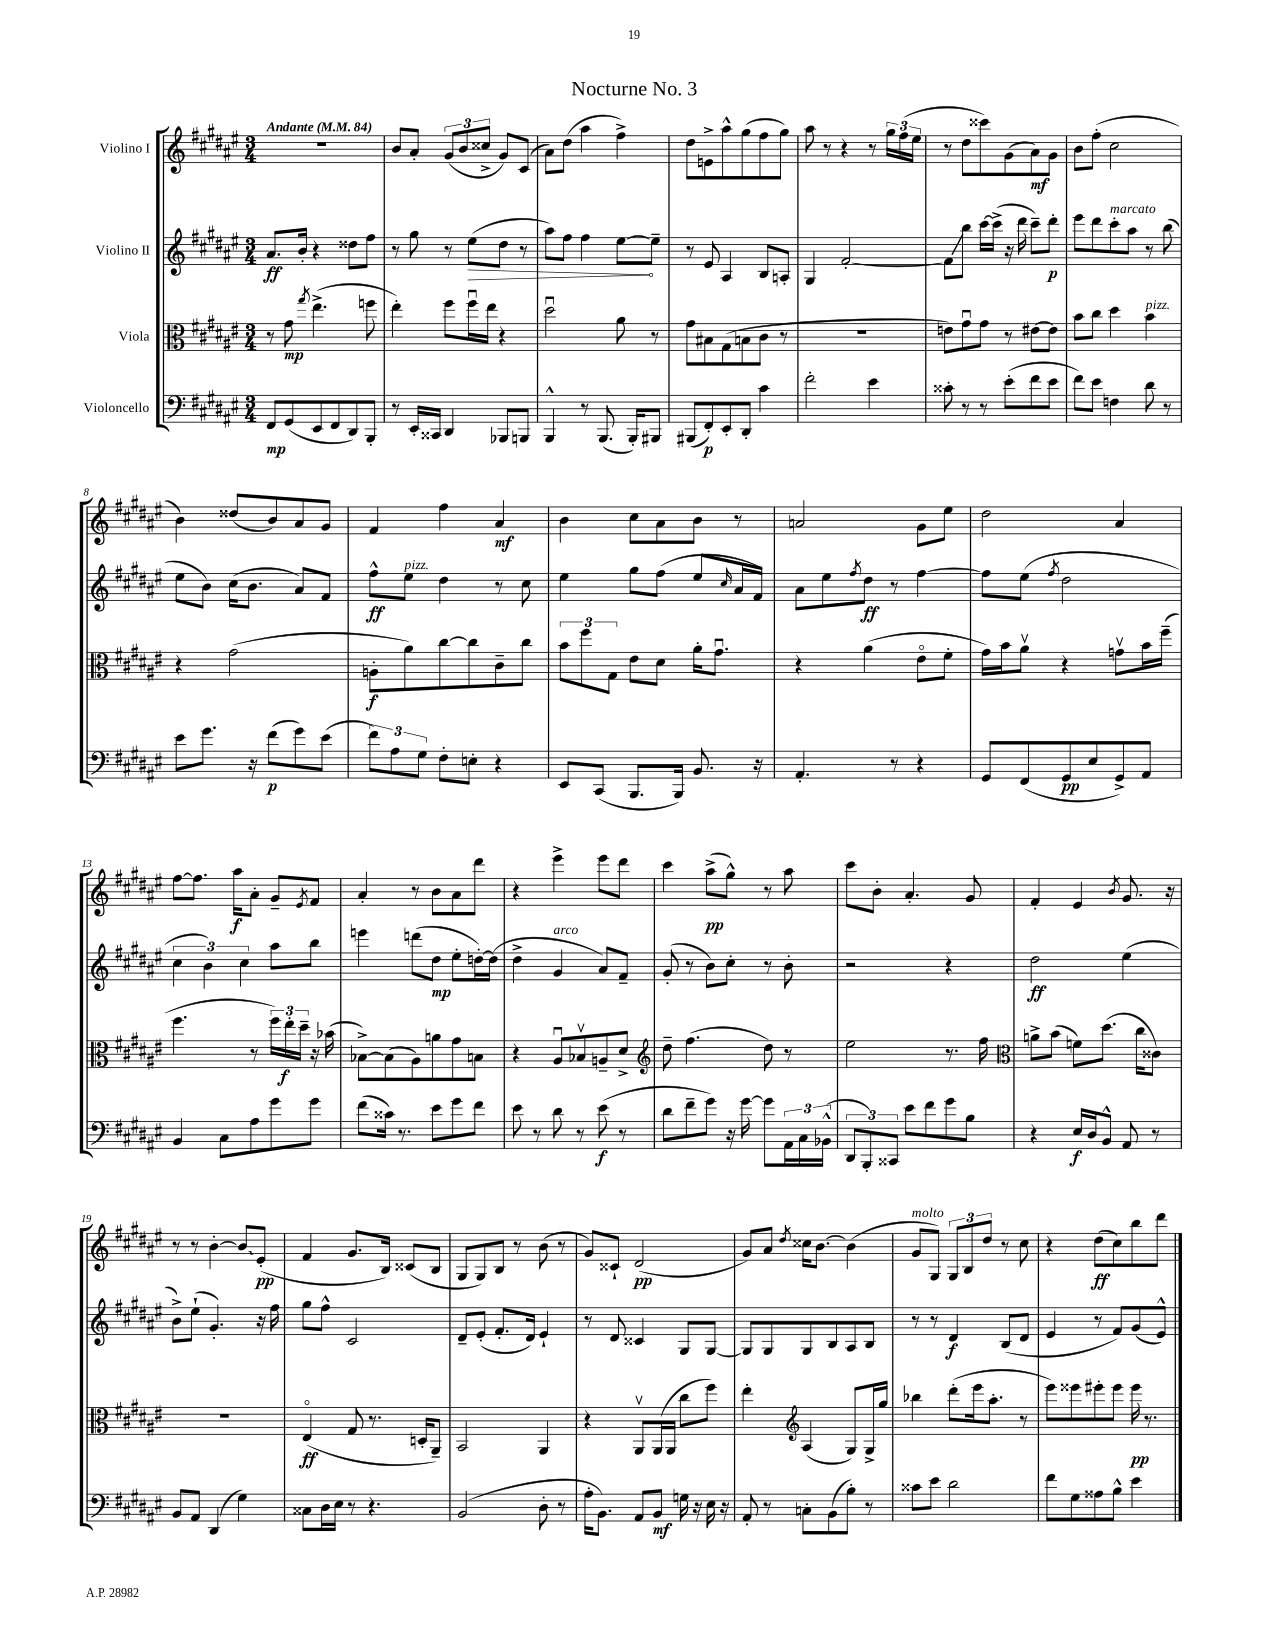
\header { title = "Nocturne No. 3" }
<<
\new StaffGroup <<
\new Staff = "s0" \with { instrumentName = "Violino I" } {
    \clef treble \key fis \major \numericTimeSignature \time 3/4 \tempo "Andante" 4 = 84
    R2. |
    b'8 ais'8-. \tuplet 3/2 { gis'8( b'8 cisis''8-> } gis'8) cis'8( |
    ais'8) dis''8( ais''4 fis''4->) |
    dis''8 e'8-> ais''8-^ gis''8( fis''8 gis''8) |
    ais''8 r8 r4 r8 \tuplet 3/2 { gis''16 fis''16( eis''16 } |
    r8 dis''8 cisis'''8) gis'8( ais'8\mf) gis'8 |
    b'8 fis''8-.( cis''2 |
    b'4) disis''8( b'8) ais'8 gis'8 |
    fis'4 fis''4 ais'4\mf |
    b'4 cis''8 ais'8 b'8 r8 |
    a'2 gis'8 eis''8 |
    dis''2 ais'4 |
    fis''8~ fis''8. ais''16\f ais'8-. gis'8-- \acciaccatura { eis'8 } fis'8 |
    ais'4-. r8 b'8 ais'8 dis'''8 |
    r4 eis'''4-> eis'''8 dis'''8 |
    cis'''4 ais''8->\pp( gis''8-^) r8 ais''8 |
    cis'''8 b'8-. ais'4.-. gis'8 |
    fis'4-. eis'4 \acciaccatura { b'8 } gis'8. r16 |
    r8 r8 b'4~-. \once \override Glissando.style = #'zigzag b'8\glissando eis'8-.\pp( |
    fis'4 gis'8. b16) cisis'8( b8 |
    gis8 gis8) b8 r8 b'8( r8 |
    gis'8) cisis'8-! dis'2\pp( |
    gis'8) ais'8 \acciaccatura { dis''8 } cisis''16 b'8.~ b'4( |
    gis'8^\markup { \italic "molto" } gis8) \tuplet 3/2 { gis8 b8 dis''8 } r8 cis''8 |
    r4 dis''8\ff( cis''8) b''8 dis'''8 \bar "|." |
}
\new Staff = "s1" \with { instrumentName = "Violino II" } {
    \clef treble \key fis \major \numericTimeSignature \time 3/4
    ais'8.\ff b'16-. r4 disis''8 fis''8 |
    r8 gis''8 r8 \once \override Hairpin.circled-tip = ##t eis''8\>( dis''8 r8 |
    ais''8) fis''8 fis''4 eis''8~\! eis''8-- |
    r8 eis'8 ais4 b8 a8-. |
    gis4 fis'2~-. |
    fis'8\glissando b''8 cis'''16~ cis'''16->( r16 dis'''16 cis'''8--) dis'''8-.\p |
    eis'''8 dis'''8 cis'''8-.^\markup { \italic "marcato" } ais''8 r8 b''8( |
    eis''8 b'8) cis''16( b'8. ais'8) fis'8 |
    fis''8-^\ff eis''8^\markup { \italic "pizz." } dis''4 r8 cis''8 |
    eis''4 gis''8 fis''8( eis''8 \grace { cis''16 } ais'16 fis'16) |
    ais'8 eis''8 \acciaccatura { fis''8 } dis''8\ff r8 fis''4~ |
    fis''8 eis''8( \acciaccatura { fis''8 } dis''2 |
    \tuplet 3/2 { cis''4 b'4) cis''4 } ais''8 b''8 |
    e'''4 d'''8( dis''8\mp eis''8-. d''16~-.) d''16( |
    dis''4-> gis'4^\markup { \italic "arco" } ais'8) fis'8-- |
    gis'8-.( r8 b'8) cis''8-. r8 b'8-. |
    r2 r4 |
    dis''2\ff eis''4( |
    b'8->) eis''8-!( gis'4.-.) r16 fis''16 |
    gis''8 fis''8-^ cis'2 |
    dis'8-- eis'8-.( fis'8.-. dis'16) eis'4-! |
    r8 dis'8 cisis'4 gis8 gis8~ |
    gis8 gis8 gis8 b8 ais8 b8 |
    r8 r8 dis'4\f b8( dis'8 |
    eis'4 r8 fis'8) gis'8( eis'8-^) \bar "|." |
}
\new Staff = "s2" \with { instrumentName = "Viola" } {
    \clef alto \key fis \major \numericTimeSignature \time 3/4
    r8 gis'8\mp \acciaccatura { gis''8 } eis''4.->( f''8 |
    eis''4-.) fis''8 fis''16\downbow eis''16 r4 |
    dis''2\downbow ais'8 r8 |
    gis'8 bis8 gis8( b8 cis'8 r8 |
    R2. |
    e'8) gis'8\downbow gis'8 r8 eis'8~ eis'8 |
    b'8 cis''8 dis''4 b'4^\markup { \italic "pizz." } |
    r4 gis'2( |
    a8-.\f ais'8) cis''8~ cis''8 cis'8-- cis''8 |
    \tuplet 3/2 { b'8 fis''8 gis8 } eis'8 dis'8 ais'16-. gis'8.\downbow |
    r4 ais'4( eis'8\flageolet fis'8-. |
    gis'16) b'16 ais'8\upbow r4 g'8\upbow b'16 fis''16--( |
    fis''4. r8 \tuplet 3/2 { fis''16) eis''16-.\f dis''16-- } r16 bes'16( |
    bes8~->) bes8( ais8) a'8 gis'8 b8 |
    r4 ais8\downbow bes8\upbow a8-- dis'8-> |
    \clef treble dis''8-- fis''4.( dis''8) r8 |
    eis''2 r8. fis''16 |
    \clef alto a'8-> b'8( f'8) dis''8.( cis''16 cisis'8) |
    R2. |
    eis4\flageolet\ff( gis8 r8. d16-. ais,8--) |
    b,2 ais,4 |
    r4 ais,8\upbow ais,16( ais,16 cis''8 fis''8) |
    eis''4-. \clef treble ais4( gis8) gis16-> gis''16 |
    bes''4 dis'''8-.( eis'''16 ais''8.-. r8 |
    eis'''8) eisis'''8 eis'''8-. eis'''8 eis'''16\pp r8. \bar "|." |
}
\new Staff = "s3" \with { instrumentName = "Violoncello" } {
    \clef bass \key fis \major \numericTimeSignature \time 3/4
    fis,8\mp gis,8( eis,8 fis,8 dis,8) b,,8-. |
    r8 eis,16-. cisis,16 dis,4 bes,,8 b,,8 |
    b,,4-^ r8 b,,8.( b,,16-.) bis,,8 |
    bis,,8( fis,8-.\p) eis,8-. dis,8-. cis'4 |
    fis'2-. eis'4 |
    cisis'8-. r8 r8 eis'8-.( fis'8 eis'8 |
    fis'8) eis'8 f4 dis'8 r8 |
    eis'8 gis'8. r16 fis'8\p( gis'8) eis'8( |
    \tuplet 3/2 { fis'8) ais8 gis8 } fis8-. e8-. r4 |
    eis,8 cis,8( b,,8. b,,16) b,8. r16 |
    ais,4.-. r8 r4 |
    gis,8 fis,8( gis,8\pp eis8 gis,8->) ais,8 |
    b,4 cis8 ais8 gis'8 gis'8 |
    fis'8( cisis'16) r8. eis'8 gis'8 fis'8 |
    eis'8 r8 dis'8 r8 eis'8\f( r8 |
    dis'8 fis'8-- gis'8) r16 gis'16~ gis'8 \tuplet 3/2 { ais,16 cis16 bes,16-^( } |
    \tuplet 3/2 { dis,8 b,,8-.) cisis,8 } eis'8 fis'8 gis'8 b8 |
    r4 eis16\f dis16 b,8-^ ais,8 r8 |
    b,8 ais,8 dis,4( gis4) |
    cisis8 dis16 eis16 r8 r4. |
    b,2( dis8-. r8 |
    ais16-. b,8.) ais,8 b,8\mf g16 r16 eis16 r16 |
    ais,8-. r8 c8-. b,8( b8-.) r8 |
    cisis'8 eis'8 dis'2 |
    fis'8 gis8 aisis8 b8-^ eis'4 \bar "|." |
}
>>
>>
